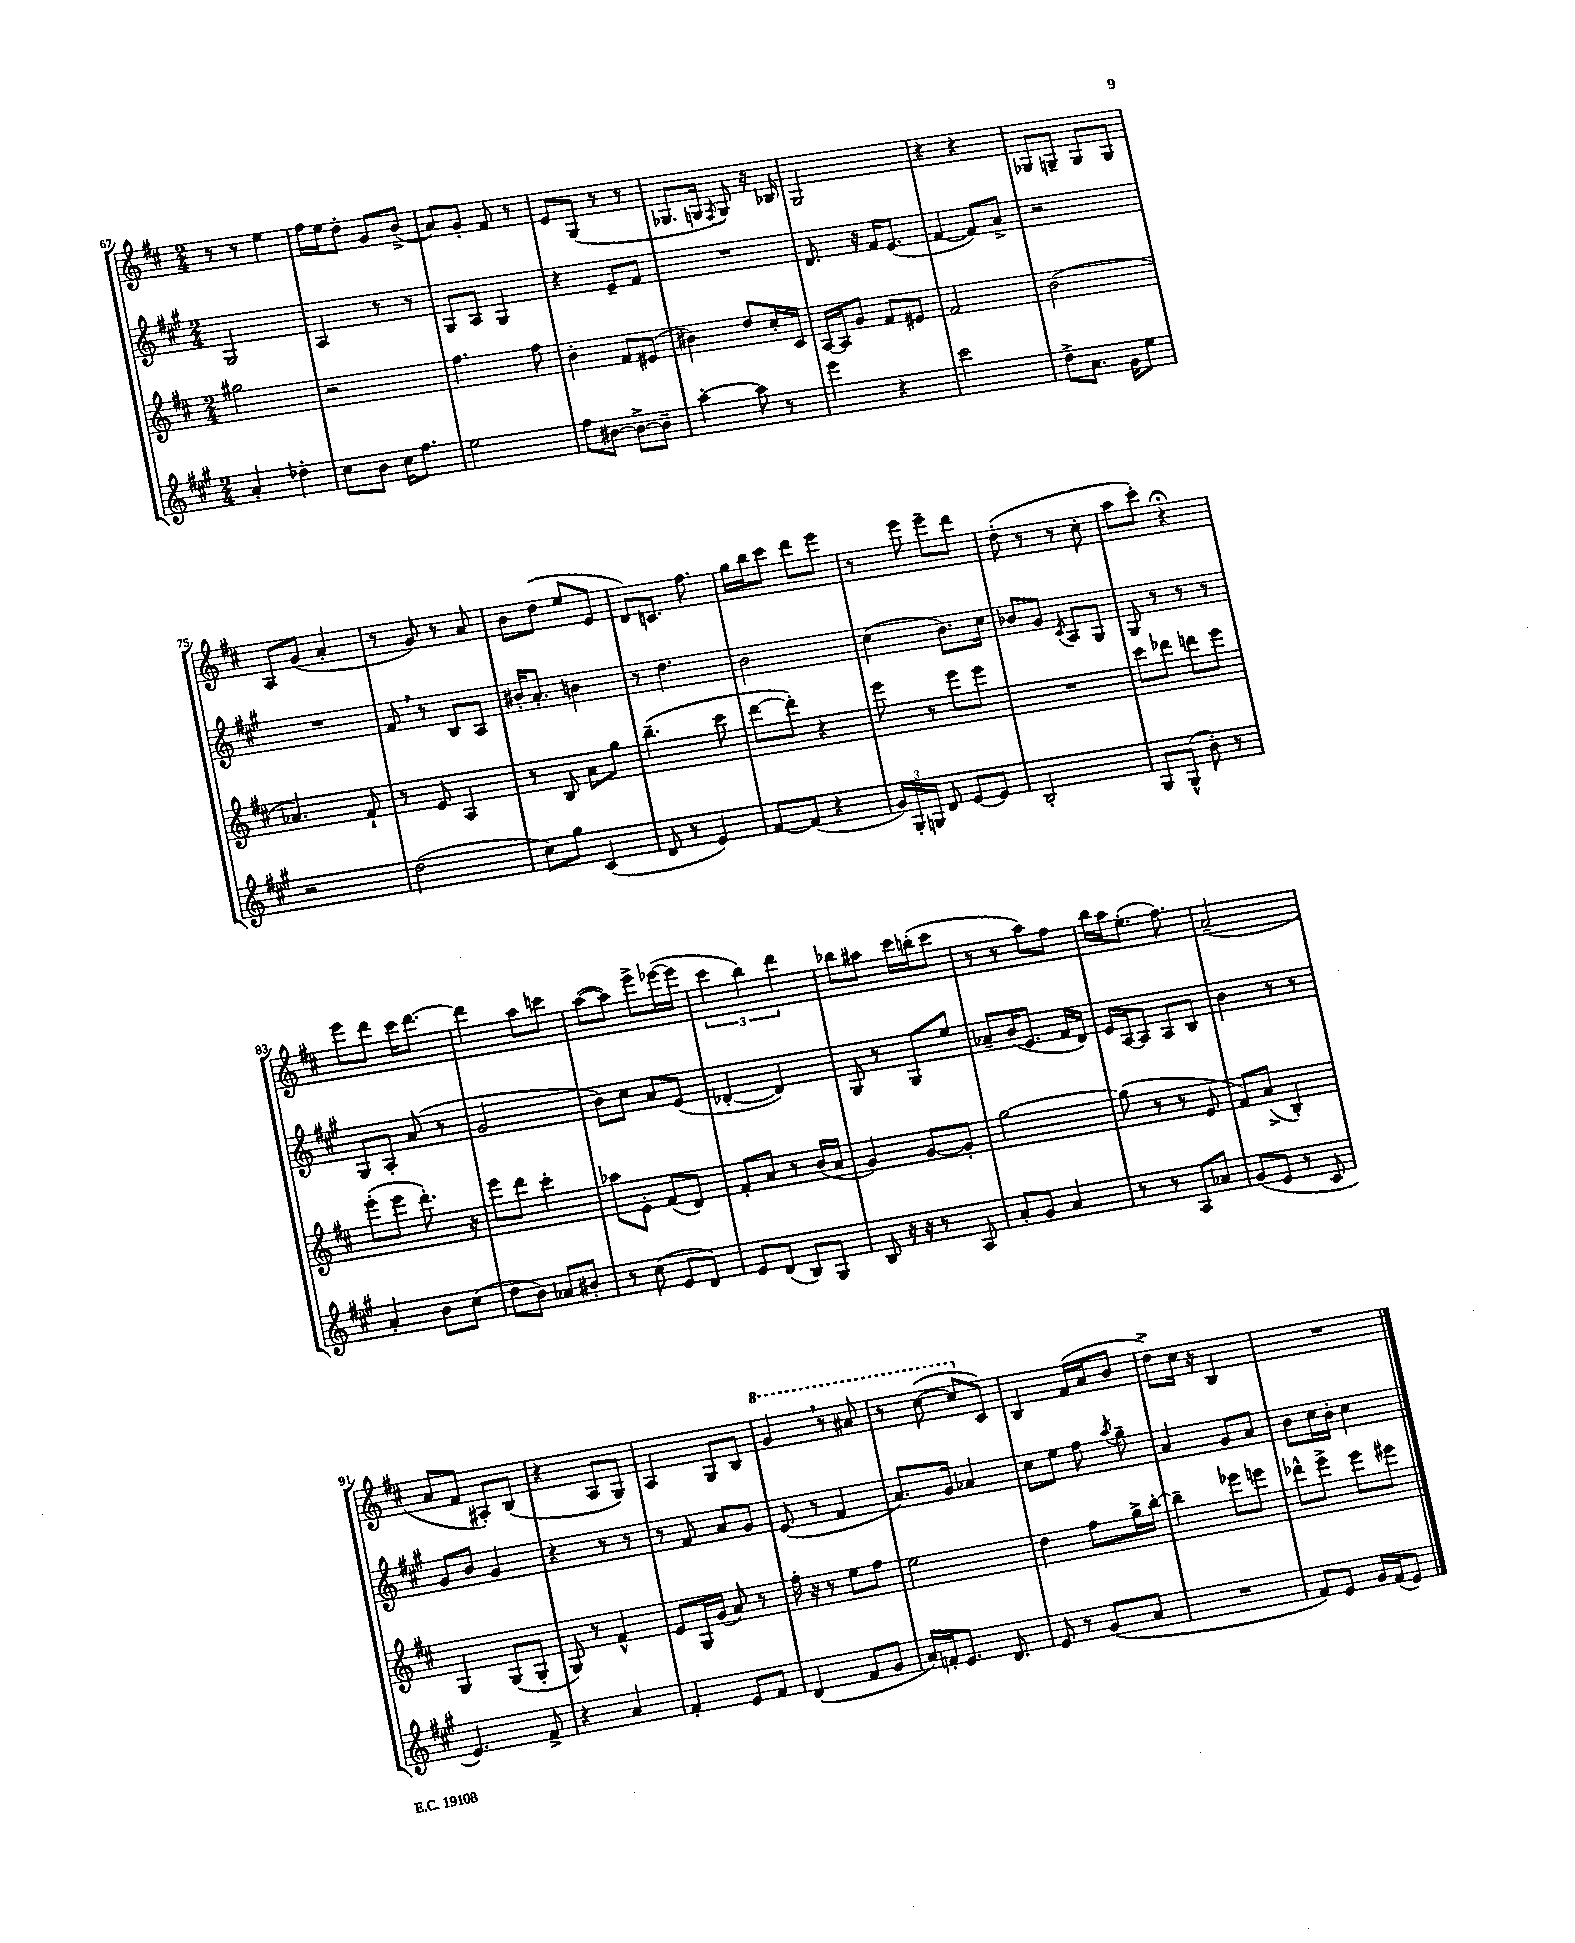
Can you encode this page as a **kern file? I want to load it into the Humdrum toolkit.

**kern	**kern	**kern	**kern
*part4	*part3	*part2	*part1
*staff4	*staff3	*staff2	*staff1
*clefG2	*clefG2	*clefG2	*clefG2
*k[f#c#g#]	*k[f#c#]	*k[f#c#g#]	*k[f#c#]
*M2/4	*M2/4	*M2/4	*M2/4
=67	=67	=67	=67
4a'/	2gg#X\	2G#/	8r
.	.	.	8r
4dd-X'\	.	.	4ee\
=68	=68	=68	=68
8cc#\L	2r	4A/	16ff#\LL
.	.	.	16ee\J
8b\J	.	.	8dd'\J
16cc#\KL	.	8r	8g/L
8.ff#\J	.	.	.
.	.	8r	(8b^/J
=69	=69	=69	=69
2ee\	4.ff#\	8G#/L	8a/L)
.	.	8A/J	8g'/J
.	.	4G#/	8f#/
.	8ff#\	.	8r
=70	=70	=70	=70
8ff#\L	4b'\	4r	8e/L
[8b#X\J	.	.	(8G/J
8b#^\L_	8f#/L	8e~/L	8r
8b#~\J]	(8e#X/J	8f#/J	8r
=71	=71	=71	=71
[4aa'\	4b#X\)	2r	8.G-X/L
.	.	.	16Gn/Jk
.	.	.	8qF#/
8aa\]	8dd/L	.	8G/)
8r	16cc#'/L	.	16r
.	16c#/JJ	.	16B-X/
=72	=72	=72	=72
4eee\	[16A/LL	8.d/	2G/
.	16A/J]	.	.
.	8g/J	.	.
.	.	16r	.
4r	8f#/L	16f#/KL	.
.	.	(8.e/J	.
.	8e#X/J	.	.
=73	=73	=73	=73
2ccc#\	2f#/	[4f#/	4r
.	.	8f#/L])	4r
.	.	8a^/J	.
=74	=74	=74	=74
8dd^\L	(2b\	2r	8G-X/L
8.a\J	.	.	8Gn~/J
.	.	.	8G/L
16g#\KL	.	.	.
8ee\J	.	.	8G/J
!!LO:LB:g=z
=75	=75	=75	=75
2r	4.a-X/)	2r	8A/L
.	.	.	(8g/J
.	.	.	4a'/
.	8f#`/	.	.
=76	=76	=76	=76
(2dd\	8r	8f#,/	8r
.	8e/	8r	8g/)
.	4A/	8B/L	8r
.	.	8A/J	8a/
=77	=77	=77	=77
8cc#\L)	8r	16b#X'/KL	8b\L
.	.	8.a'/J	.
8gg#\J	8B/	.	(8dd\J
(4c#/	8a\L	4bn\	8ee/L
.	8gg\J	.	8e/J
=78	=78	=78	=78
8d/	(4.bb~\	8r	8d/L)
8r	.	4.dd\	8.cn/J
4e/)	.	.	.
.	.	.	8.ff#\
.	8ccc#\	.	.
=79	=79	=79	=79
[8f#/L	[8ddd\L	2b\	16gg\LL
.	.	.	16bb\J
(8f#/J]	8ddd'\J])	.	8ccc#\J
4r	4r	.	8ddd\L
.	.	.	8eee\J
=80	=80	=80	=80
24g#/LL)	8eee\	(4cc#\	8r
24G#'/	.	.	.
24Gn/JJ	.	.	.
8d/	8r	.	8eee\
[8e/L	8eee\L	8.b\L)	8eee~\L
8e/J]	8eee\J	.	8ddd\J
.	.	16cc#\Jk	.
=81	=81	=81	=81
2B'/	2r	8b-X/L	(8dd'\
.	.	8g#/J	8r
.	.	8qc#/	.
.	.	8A/L	8r
.	.	8G#/J	8cc#'\
=82	=82	=82	=82
8G#/L	8ccc#\L	8G#/	8aa\L
(8G#^^/J	8ddd-X\J	8r	8ccc#'\J)
8b'\)	8dddn\L	8r	4r;<
8r	8eee\J	8r	.
!!LO:LB:g=z
=83	=83	=83	=83
4a'/	(8eee'\L	8G#/L	8eee\L
.	8eee\J	8A'/J	8ddd\J
8b\L	8.ddd'\)	(8a/	16ccc#\KL
.	.	.	[8.ddd\J
(8cc#\J	.	8r	.
.	16r	.	.
=84	=84	=84	=84
8dd\L	8eee\L	2g#/	4ddd\]
8b\J)	8ddd\J	.	.
8a-X/L	4ccc#'\	.	8aa\L
8b#X'/J	.	.	8cccn\J
=85	=85	=85	=85
8r	8aa-X\L	8b\L)	([8aa\L
(8cc#\	8e'\J	8cc#\J	8aa\J])
8e/L	(8f#/L	8a/L	8eee^\L
8d/J)	8d/J)	(8e/J	([16eee-X\L
.	.	.	16eee-\JJ]
=86	=86	=86	=86
8e/L	8f#'/L	[4d-X'/	6ccc#\
(8d/J	8a/J	.	.
.	.	.	6bb\)
8B/L)	8r	4d-/])	.
.	.	.	6ddd\
8G#/J	(16b/LL	.	.
.	16a/JJ	.	.
=87	=87	=87	=87
8B/	4g/)	8G#/	8bb-X\L
16r	.	8r	8aa#X\J
16r	.	.	.
8r	[8g/L	8G#/L	16ccc#\LL
.	.	.	(16bbn'\J
8A/	8g'/J]	8ee/J	8ccc#\J
=88	=88	=88	=88
8a'/L	[2gg\	8a-X~/L	8r
8g#/J	.	(16b/K	8r
.	.	8.e/J	.
4a/	.	.	8aa\L)
.	.	16f#/LL	8ff#\J
.	.	16d/JJ)	.
=89	=89	=89	=89
8r	(8gg\]	16e/LL	16bb\LL
.	.	[16A/J	16aa\J
8r	8r	8A/J]	(8.ee'\J
8A/L	8r	8A/L	.
.	.	.	8.ff#\)
8a-X/J	8e/	8B/J	.
=90	=90	=90	=90
(8g#/L	8f#/L)	4b\	(2a~/
8e/J	(8a^/J	.	.
8r	4B'/)	8r	.
8c#/	.	8r	.
!!LO:LB:g=z
=91	=91	=91	=91
4.e/)	4G/	8g#/L	8a/L
.	.	8b/J	8f#/J
.	(8G/L	4g#/	8A#X'/L)
8f#^/	8G'/J	.	(8B/J
=92	=92	=92	=92
4r	8G/)	4r	4r
.	8r	.	.
4a/	4f#^^/	8r	8A/L
.	.	8r	8G/J)
=93	=93	=93	=93
4f#'/	8e/L	8r	4A/
.	16G/L	8f#/	.
.	(16g/JJ	.	.
8e/L	8a/)	8a/L	8G/L
8f#/J	8r	8g#/J	8B/J
=94	=94	=94	=94
*	*	*	*8va
(4d/	16ff#'\	(8e/	4gg,/
.	16r	.	.
.	8r	8r	.
8f#/L	8ee\L	4f#/	8r
8g#/J	8ff#\J	.	8aa#X/
=95	=95	=95	=95
16a/LL)	2ee\	8.a/L)	8r
16fn'/J	.	.	.
8.e/J	.	.	([8ccc#\
.	.	16g#/Jk	.
.	.	4a-X/	8ccc#/L]
8.d/	.	.	.
*	*	*	*X8va
.	.	.	8c#/J)
=96	=96	=96	=96
8e/	4dd\	8cc#\L	4B/
8r	.	8ee\J	.
(8g#/L	8ff#\L	8ff#\	(16f#/LL
.	.	.	16a/J
.	.	8qaa/	.
8a/J	16gg^\L	8gg#~\	8b/J
.	[16bb'\JJ	.	.
=97	=97	=97	=97
2r	4bb~\]	4a/	8dd^\L)
.	.	.	16cc#\Jk
.	.	.	16r
.	8eee-X\L	8g#/L	4B/
.	8eeen\J	8a/J	.
=98	=98	=98	=98
8f#/L)	8ddd-X^^\L	8b\L	2r
8e/J	8eee^\J	16cc#\L	.
.	.	16b'\JJ	.
16g#/LL	8eee\L	4cc#\	.
(16f#/J	.	.	.
8e/J)	8eee#X\J	.	.
==	==	==	==
*-	*-	*-	*-
